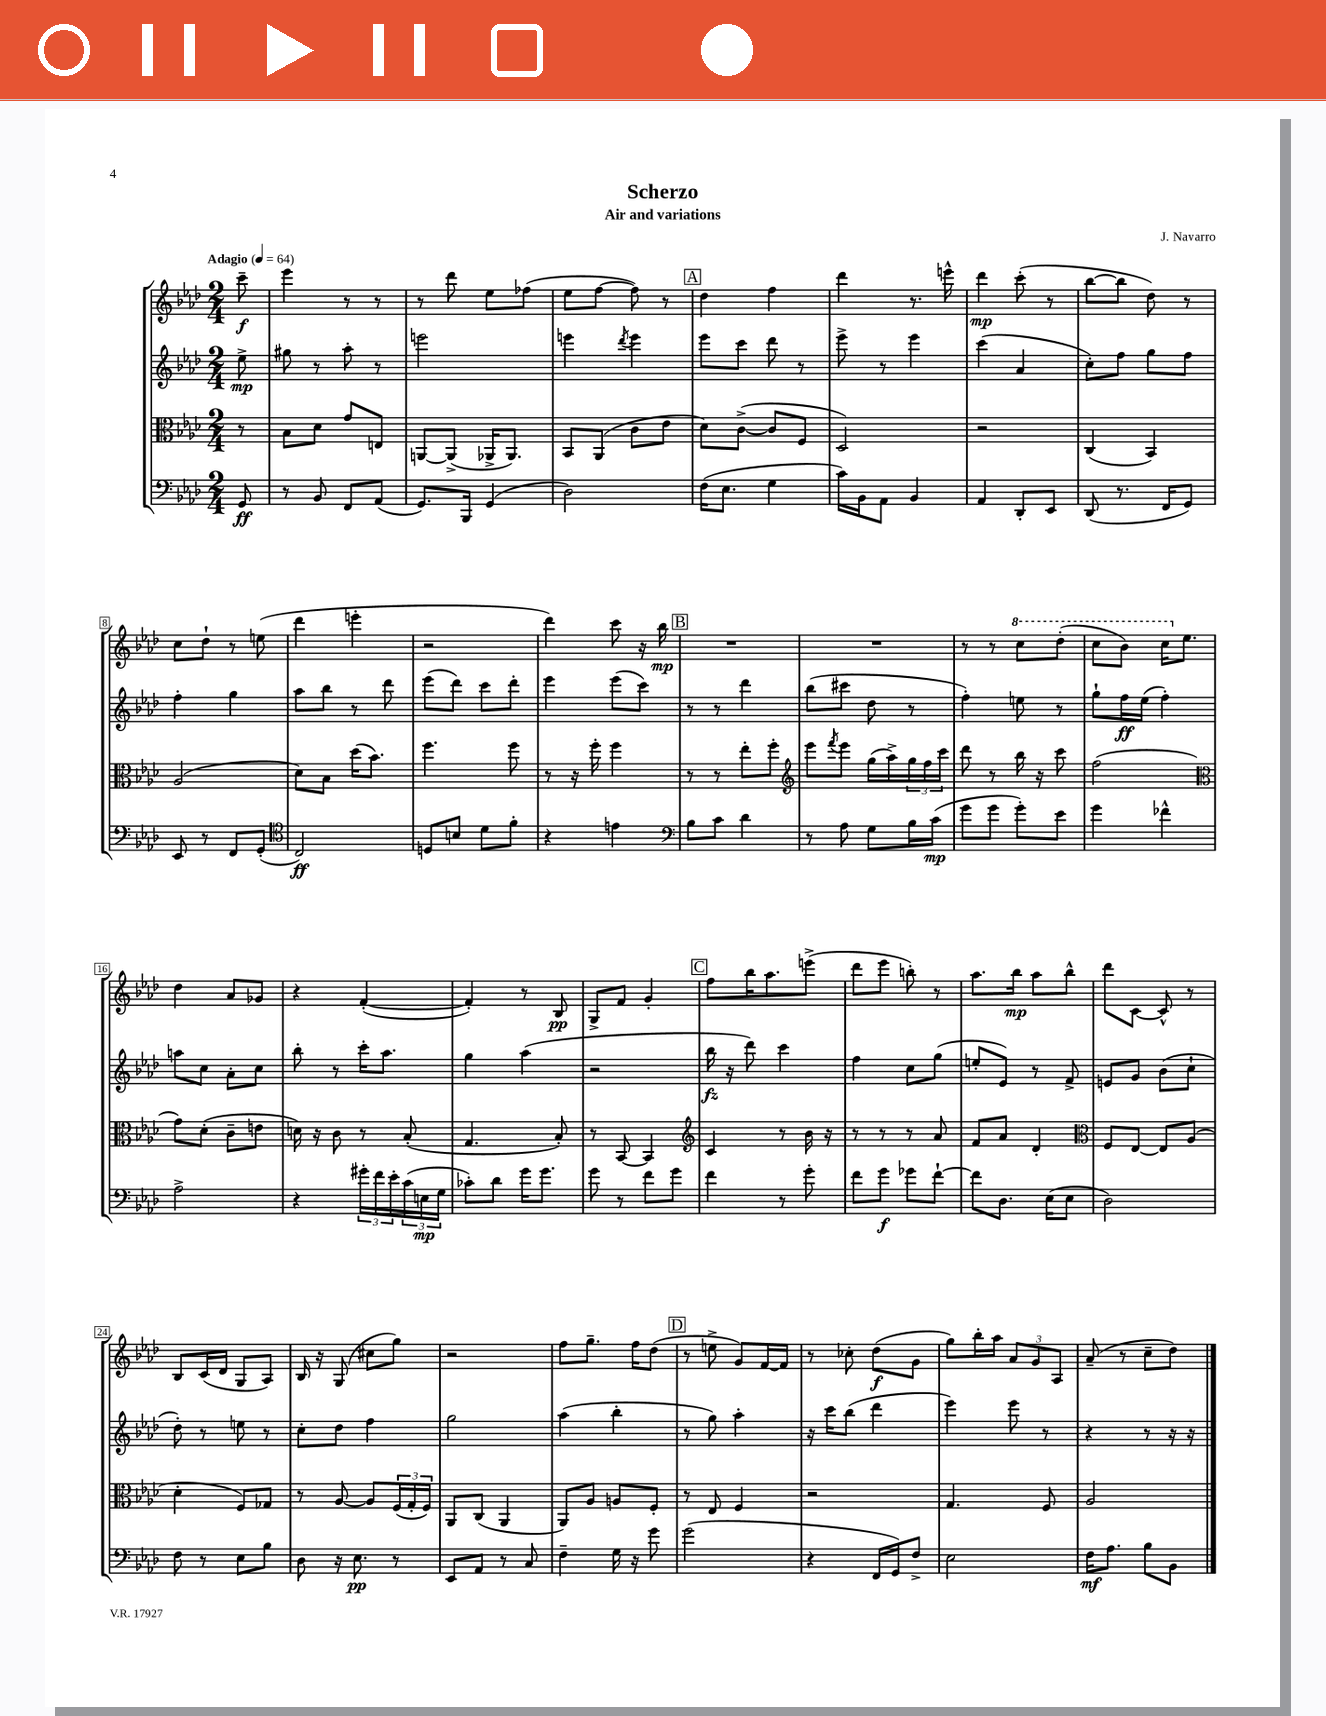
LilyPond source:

\header { title = "Scherzo" composer = "J. Navarro" subtitle = "Air and variations" }
<<
\new StaffGroup <<
\new Staff = "s0" {
    \clef treble \key aes \major \numericTimeSignature \time 2/4 \partial 8 \tempo "Adagio" 4 = 64
    c'''8--\f |
    ees'''4 r8 r8 |
    r8 des'''8 ees''8 fes''8( |
    ees''8 f''8~ f''8) r8 |
    \mark \markup { \box "A" } des''4 f''4 |
    des'''4 r8. e'''16-^ |
    des'''4\mp c'''8-.( r8 |
    bes''8~ bes''8 des''8) r8 |
    c''8 des''8-! r8 e''8( |
    des'''4 e'''4-. |
    r2 |
    des'''4) c'''8 r16 bes''16\mp |
    \mark \markup { \box "B" } R2 |
    R2 |
    r8 r8 \ottava #1 c'''8 des'''8-.( |
    c'''8 bes''8) c'''16 \ottava #0 ees''8. |
    des''4 aes'8 ges'8 |
    r4 f'4~-.( |
    f'4-.) r8 bes8\pp |
    g8-> f'8 g'4-. |
    \mark \markup { \box "C" } f''8 bes''16 aes''8. e'''8->( |
    des'''8 ees'''8 b''8-.) r8 |
    aes''8. bes''16\mp aes''8 bes''8-^ |
    des'''8 c'8~ c'8-^ r8 |
    bes8 c'16( des'16 g8 aes8) |
    bes16 r16 g8( cis''8 g''8) |
    r2 |
    f''8 g''8.-- f''16 des''8( |
    \mark \markup { \box "D" } r8 e''8-> g'8) f'16~ f'16 |
    r8 ces''8-. des''8\f( g'8 |
    g''8) bes''16-. aes''16 \tuplet 3/2 { aes'8 g'8 aes8 } |
    aes'8--( r8 c''8-- des''8) \bar "|." |
}
\new Staff = "s1" {
    \clef treble \key aes \major \numericTimeSignature \time 2/4 \partial 8
    ees''8->\mp |
    gis''8 r8 aes''8-. r8 |
    e'''2 |
    e'''4 \acciaccatura { des'''8 } e'''4 |
    \mark \markup { \box "A" } ees'''8 c'''8 des'''8 r8 |
    ees'''8-> r8 ees'''4 |
    c'''4( aes'4 |
    c''8-.) f''8 g''8 f''8 |
    f''4-. g''4 |
    aes''8 bes''8 r8 des'''8 |
    ees'''8( des'''8) c'''8 des'''8-. |
    ees'''4 ees'''8( c'''8) |
    \mark \markup { \box "B" } r8 r8 des'''4 |
    bes''8( cis'''8 des''8 r8 |
    f''4-.) e''8 r8 |
    g''8-! f''16\ff ees''16( f''4-.) |
    a''8 c''8 aes'8-. c''8 |
    bes''8-. r8 c'''16-. aes''8. |
    g''4 aes''4( |
    r2 |
    \mark \markup { \box "C" } bes''16\fz r16 des'''8) c'''4 |
    f''4 c''8 g''8( |
    e''8-. ees'8) r8 f'8-> |
    e'8 g'8 bes'8( c''8-! |
    des''8-.) r8 e''8 r8 |
    c''8-. des''8 f''4 |
    g''2 |
    aes''4( bes''4-. |
    \mark \markup { \box "D" } r8 g''8) aes''4-. |
    r16 c'''16 bes''8( des'''4 |
    ees'''4) ees'''8 r8 |
    r4 r8 r16 r16 \bar "|." |
}
\new Staff = "s2" {
    \clef alto \key aes \major \numericTimeSignature \time 2/4 \partial 8
    r8 |
    bes8 des'8 g'8 e8 |
    a,8~ a,8->( aes,16-> aes,8.) |
    bes,8 aes,8( c'8 ees'8 |
    \mark \markup { \box "A" } des'8) c'8~->( c'8 f8 |
    des2) |
    r2 |
    c4( bes,4) |
    aes2( |
    des'8) bes8 des''16( bes'8.) |
    f''4. f''8 |
    r8 r16 f''16-. f''4 |
    \mark \markup { \box "B" } r8 r8 ees''8-. f''8-. |
    \clef treble ees'''8 \acciaccatura { f'''8 } ees'''8 g''16( aes''16->) \tuplet 3/2 { g''16 f''16 c'''16 } |
    des'''8 r8 bes''16 r16 c'''8 |
    f''2( |
    \clef alto g'8) des'8-.( c'8-- e'8 |
    d'16) r16 c'8 r8 bes8-.( |
    g4. bes8-.) |
    r8 bes,8~ bes,4 |
    \mark \markup { \box "C" } \clef treble c'4 r8 bes'16 r16 |
    r8 r8 r8 aes'8 |
    f'8 aes'8 des'4-. |
    \clef alto f8 ees8~ ees8 aes8( |
    des'4-. f8) ges8 |
    r8 aes8~ aes8 \tuplet 3/2 { f16( g16-. f16) } |
    aes,8 c8( aes,4 |
    aes,8) aes8 a8 f8-. |
    \mark \markup { \box "D" } r8 ees8 f4 |
    r2 |
    g4. f8 |
    aes2 \bar "|." |
}
\new Staff = "s3" {
    \clef bass \key aes \major \numericTimeSignature \time 2/4 \partial 8
    g,8\ff |
    r8 bes,8 f,8 aes,8( |
    g,8.) bes,,16 g,4( |
    des2) |
    \mark \markup { \box "A" } f16( ees8. g4 |
    c'16) bes,16 aes,8 bes,4 |
    aes,4 des,8-. ees,8 |
    des,8( r8. f,16 g,8) |
    ees,8 r8 f,8 g,8-.( |
    \clef tenor c2\ff) |
    d8 b8 des'8 f'8-. |
    r4 e'4 |
    \mark \markup { \box "B" } \clef bass bes8 c'8 des'4 |
    r8 aes8 g8 bes16 c'16\mp( |
    g'8 g'8 g'8-.) ees'8 |
    g'4 fes'4-^ |
    aes2-> |
    r4 \tuplet 3/2 { gis'16-. f'16 ees'16-. } \tuplet 3/2 { c'16( e16\mp g16 } |
    ces'8-.) des'8 g'16 g'8. |
    g'8 r8 f'8 g'8 |
    \mark \markup { \box "C" } f'4 r8 g'8-. |
    f'8 g'8\f ges'8 f'8~-! |
    f'8 des8. ees16( ees8 |
    des2) |
    f8 r8 ees8 bes8 |
    des8 r16 ees8.\pp r8 |
    ees,8 aes,8 r8 c8 |
    f4-- g16 r16 g'8 |
    \mark \markup { \box "D" } g'2( |
    r4 f,16 g,16) f8-> |
    ees2 |
    f16\mf aes8. bes8 bes,8 \bar "|." |
}
>>
>>
\layout { \context { \Score \override BarNumber.stencil = #(make-stencil-boxer 0.1 0.3 ly:text-interface::print) } }
